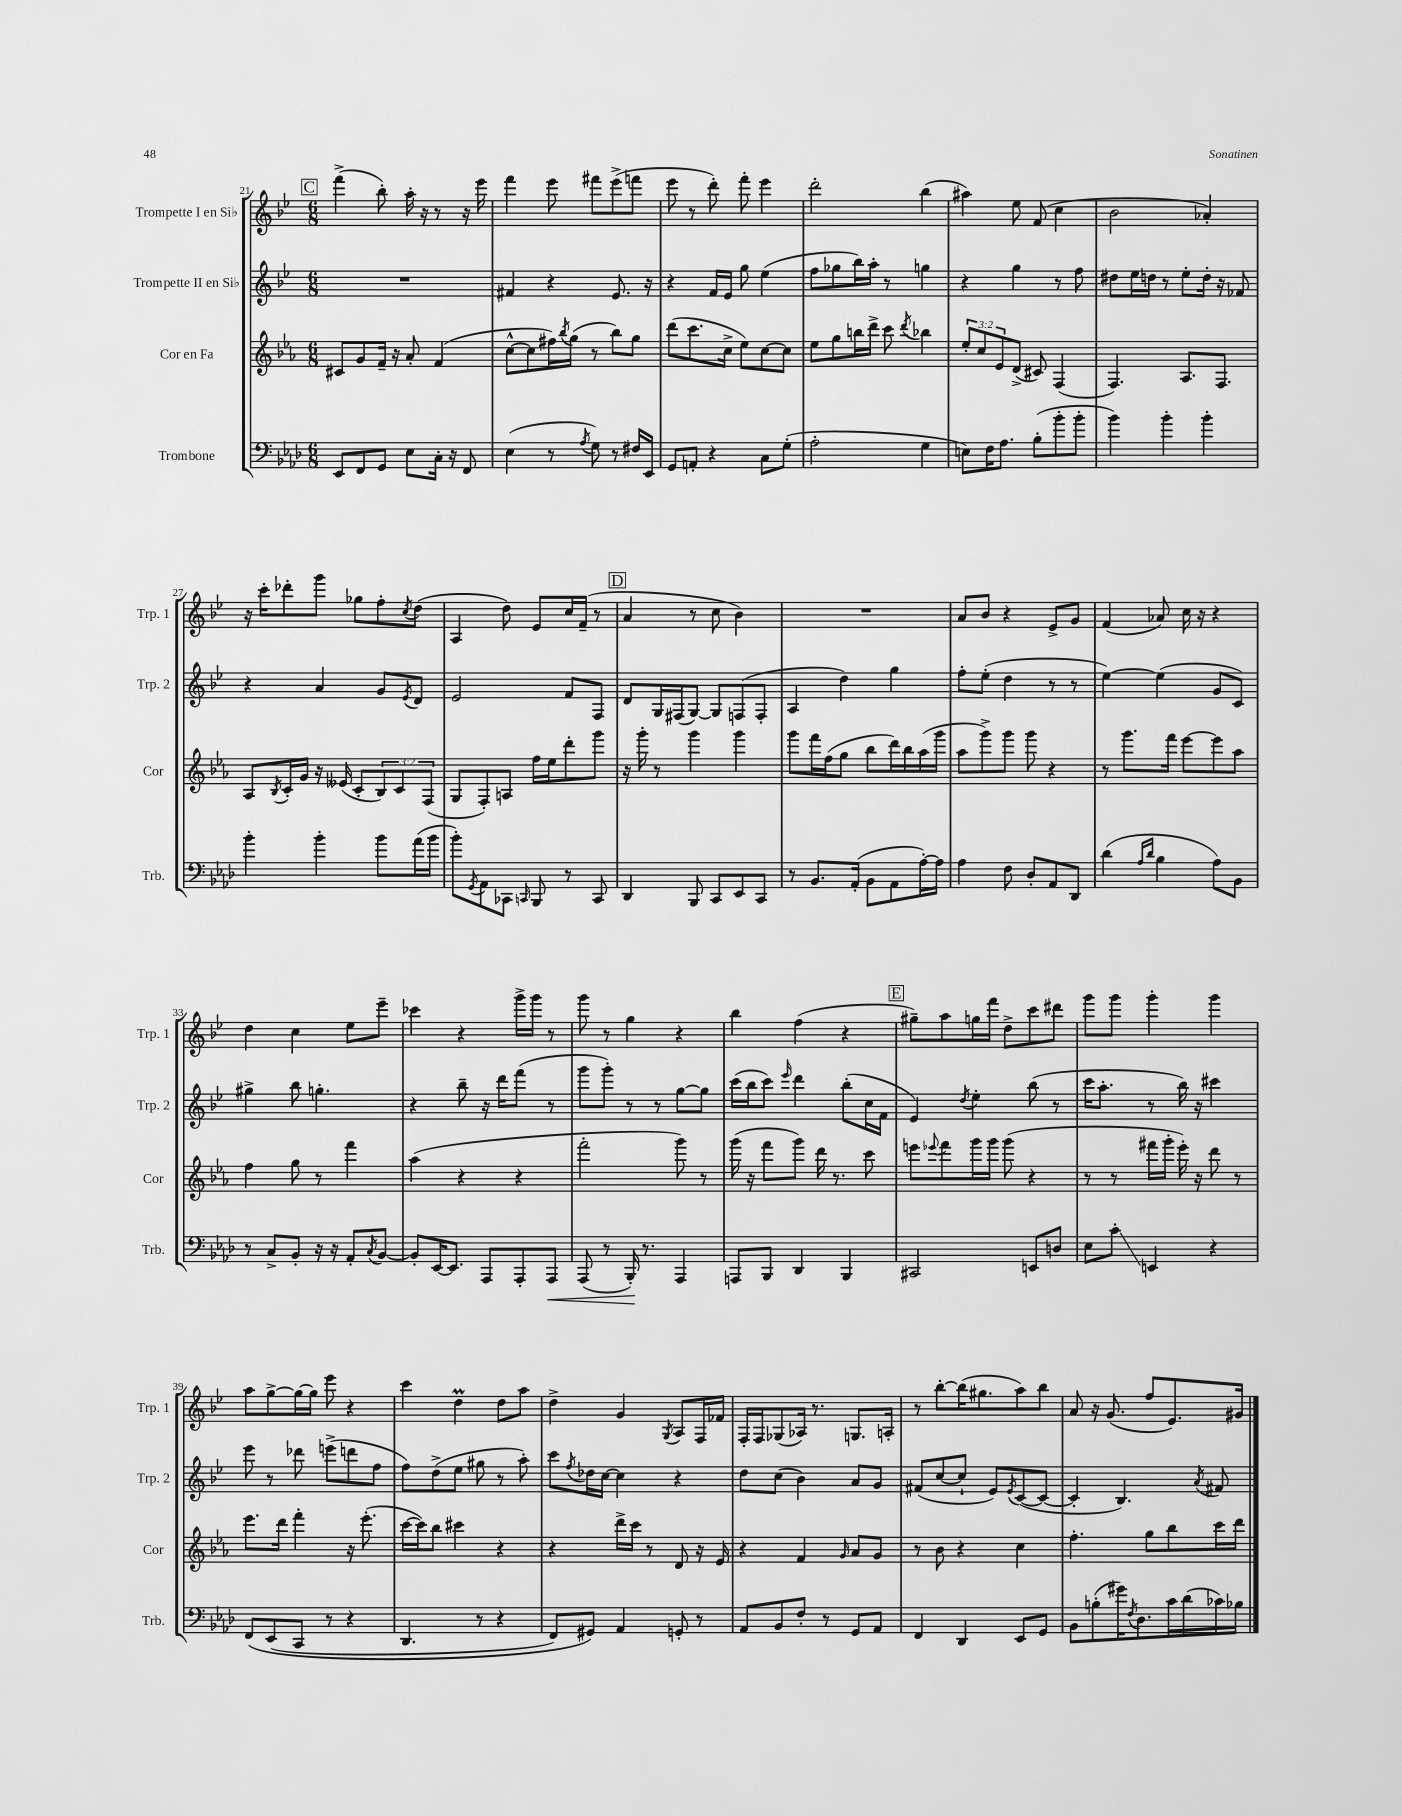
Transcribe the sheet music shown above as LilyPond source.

<<
\new StaffGroup <<
\new Staff = "s0" \with { instrumentName = "Trompette I en Sib" shortInstrumentName = "Trp. 1" } {
    \clef treble \key bes \major \numericTimeSignature \time 6/8
    \mark \markup { \box "C" } f'''4->( bes''8-.) a''16-. r16 r8 r16 ees'''16 |
    f'''4 ees'''8 fis'''8 ees'''8->( f'''8 |
    ees'''8 r8 d'''8-.) f'''8-. ees'''4 |
    d'''2-. bes''4( |
    ais''4) ees''8 f'8( c''4 |
    bes'2 aes'4-.) |
    r16 c'''16-. des'''8-. g'''8 ges''8 f''8-. \acciaccatura { c''8 } d''8( |
    a4 d''8) ees'8 c''16 f'16--( r8 |
    \mark \markup { \box "D" } a'4 r8 c''8 bes'4) |
    R2. |
    a'8 bes'8 r4 ees'8-> g'8 |
    f'4( aes'8) c''16 r16 r4 |
    d''4 c''4 ees''8 ees'''8-- |
    ces'''4 r4 g'''16-> g'''16 r8 |
    g'''8 r8 g''4 r4 |
    bes''4 f''4( r4 |
    \mark \markup { \box "E" } gis''8--) a''8 g''16 f'''16 d''8-> c'''8 dis'''8 |
    g'''8 g'''8 g'''4-. g'''4 |
    a''8 g''8~-> g''16~ g''16 ees'''8 r4 |
    c'''4 d''4\prall d''8 a''8 |
    d''4-> g'4 \acciaccatura { g8 } a8 f16 fes'16 |
    f16-. f16 ges8( aes16) r8. g8. a16-. |
    r8 bes''8~-. bes''16( gis''8. a''8) bes''8 |
    a'8 r16 g'8.( f''8 ees'8.) gis'16 \bar "|." |
}
\new Staff = "s1" \with { instrumentName = "Trompette II en Sib" shortInstrumentName = "Trp. 2" } {
    \clef treble \key bes \major \numericTimeSignature \time 6/8
    \mark \markup { \box "C" } R2. |
    fis'4 r4 ees'8. r16 |
    r4 f'16 ees'16 g''8 ees''4( |
    f''8 ges''8 bes''16) a''16-. r8 g''4 |
    r4 g''4 r8 f''8 |
    dis''8 ees''16 d''16 r8 ees''8-. d''16-. r16 fes'8 |
    r4 a'4 g'8 \acciaccatura { ees'8 } d'8 |
    ees'2 f'8 f8 |
    \mark \markup { \box "D" } d'8 g16 fis16( g8~) g8 f8( f8-. |
    a4 d''4) g''4 |
    f''8-. ees''8-.( d''4 r8 r8 |
    ees''4~) ees''4( g'8 c'8) |
    gis''4-> bes''8 g''4.-. |
    r4 bes''8-- r16 d'''16 f'''8( r8 |
    g'''8 g'''8-.) r8 r8 g''8~ g''8 |
    c'''16( bes''16 c'''8) \grace { ees'''16 } d'''4 bes''8-.( c''16 f'16 |
    \mark \markup { \box "E" } ees'4) \acciaccatura { d''8 } ees''4-. bes''8( r8 |
    c'''16 a''8.-. r8 bes''16) r16 cis'''4 |
    ees'''8 r8 des'''8 e'''8->( d'''8 f''8 |
    f''8) d''8->( ees''8 gis''8 r8 a''8-.) |
    c'''8 \acciaccatura { f''8 } des''16 c''16~ c''4 r4 |
    d''8 c''8( bes'4) a'8 g'8 |
    fis'8( c''8~ c''8-! ees'8) \acciaccatura { ees'8 } c'8~( c'8~ |
    c'4-. bes4.) \acciaccatura { a'8 } fis'8 \bar "|." |
}
\new Staff = "s2" \with { instrumentName = "Cor en Fa" shortInstrumentName = "Cor" } {
    \clef treble \key ees \major \numericTimeSignature \time 6/8 \override Staff.TupletNumber.text = #tuplet-number::calc-fraction-text
    \mark \markup { \box "C" } cis'8 g'8 f'16-- r16 aes'8-. f'4( |
    c''8~-^ c''8 fis''16) \acciaccatura { bes''8 } g''16( r8 bes''8) g''8 |
    d'''8( c'''8. c''16-> ees''8) c''8~ c''8 |
    ees''8 g''8 b''16 d'''16-> c'''8 \acciaccatura { d'''8 } bes''4 |
    \tuplet 3/2 { ees''8-. c''8 ees'8 } d'8->( cis'8) f4( |
    f4.) aes8. f8. |
    aes8 \acciaccatura { bes8 } c'16-. g'16 r16 eeses'16( c'8-. \tuplet 3/2 { bes8) c'8 f8( } |
    g8 f8-.) a8 f''16 ees''16 d'''8-. g'''8 |
    \mark \markup { \box "D" } r16 g'''16-. r8 g'''4 g'''4 |
    g'''8 f'''16 f''16( g''8 bes''8 d'''16) bes''16 aes''16( g'''16 |
    aes''8 g'''8->) g'''8 g'''8 r4 |
    r8 g'''8. f'''16 ees'''8~ ees'''8 aes''8 |
    f''4 g''8 r8 f'''4 |
    aes''4( r4 r4 |
    f'''2-. g'''8) r8 |
    g'''16( r16 f'''8 g'''8) d'''16 r8. c'''8 |
    \mark \markup { \box "E" } e'''8 \appoggiatura { ees'''8 } f'''8 g'''16 g'''16 g'''8( r4 |
    r8 r8 fis'''16 g'''16-. ees'''16-.) r16 d'''8 r8 |
    ees'''8. d'''16 f'''4-. r16 ees'''8.-.( |
    c'''16~ c'''16) bes''8 cis'''4 r4 |
    r4 d'''16-> c'''16 r8 d'8 r16 ees'16 |
    r4 f'4 \grace { g'16 } aes'8 g'8 |
    r8 bes'8 r4 c''4 |
    f''4.-. g''8 bes''8 c'''16 d'''16 \bar "|." |
}
\new Staff = "s3" \with { instrumentName = "Trombone" shortInstrumentName = "Trb." } {
    \clef bass \key aes \major \numericTimeSignature \time 6/8
    \mark \markup { \box "C" } ees,8 f,8 g,8 ees8 c16-. r16 f,8 |
    ees4( r8 \acciaccatura { aes8 } g8) r8 fis16 ees,16 |
    g,8 a,8-. r4 c8 g8-.( |
    aes2-. g4 |
    e8) f16 aes8. bes8-.( bes'8-. bes'8-. |
    bes'4) bes'4-. bes'4-. |
    bes'4-. bes'4-. bes'8 aes'16( bes'16 |
    bes'8-.) \acciaccatura { g,8 } aes,8 ces,8 \grace { c,16 } bes,,8 r8 c,8 |
    \mark \markup { \box "D" } des,4 bes,,8 c,8 ees,8 c,8 |
    r8 bes,8. aes,16-.( bes,8 aes,8 aes16~-.) aes16 |
    aes4 f8 des8-. aes,8 des,8 |
    des'4( \grace { aes16 des'16 } bes4 aes8) bes,8 |
    r8 c8-> bes,8-. r16 r16 aes,8-. \acciaccatura { c8 } bes,8~ |
    bes,8-. ees,16~ ees,8. aes,,8 aes,,8-. aes,,8\< |
    aes,,8( r8 bes,,16-.\!) r8. aes,,4 |
    a,,8 bes,,8 des,4 bes,,4 |
    \mark \markup { \box "E" } cis,2 e,8 d8 |
    ees8 c'8-.\glissando e,4 r4 |
    f,8\( ees,8( c,8 r8 r4 |
    des,4. r8 r4 |
    f,8) gis,8\) aes,4 g,8-. r8 |
    aes,8 bes,8 f8-. r8 g,8 aes,8 |
    f,4 des,4 ees,8 g,8 |
    bes,8 b8-.( gis'16) \acciaccatura { f8 } des8. c'16 des'16( ces'16) bes16 \bar "|." |
}
>>
>>
\layout { \context { \Score currentBarNumber = #21 } }
